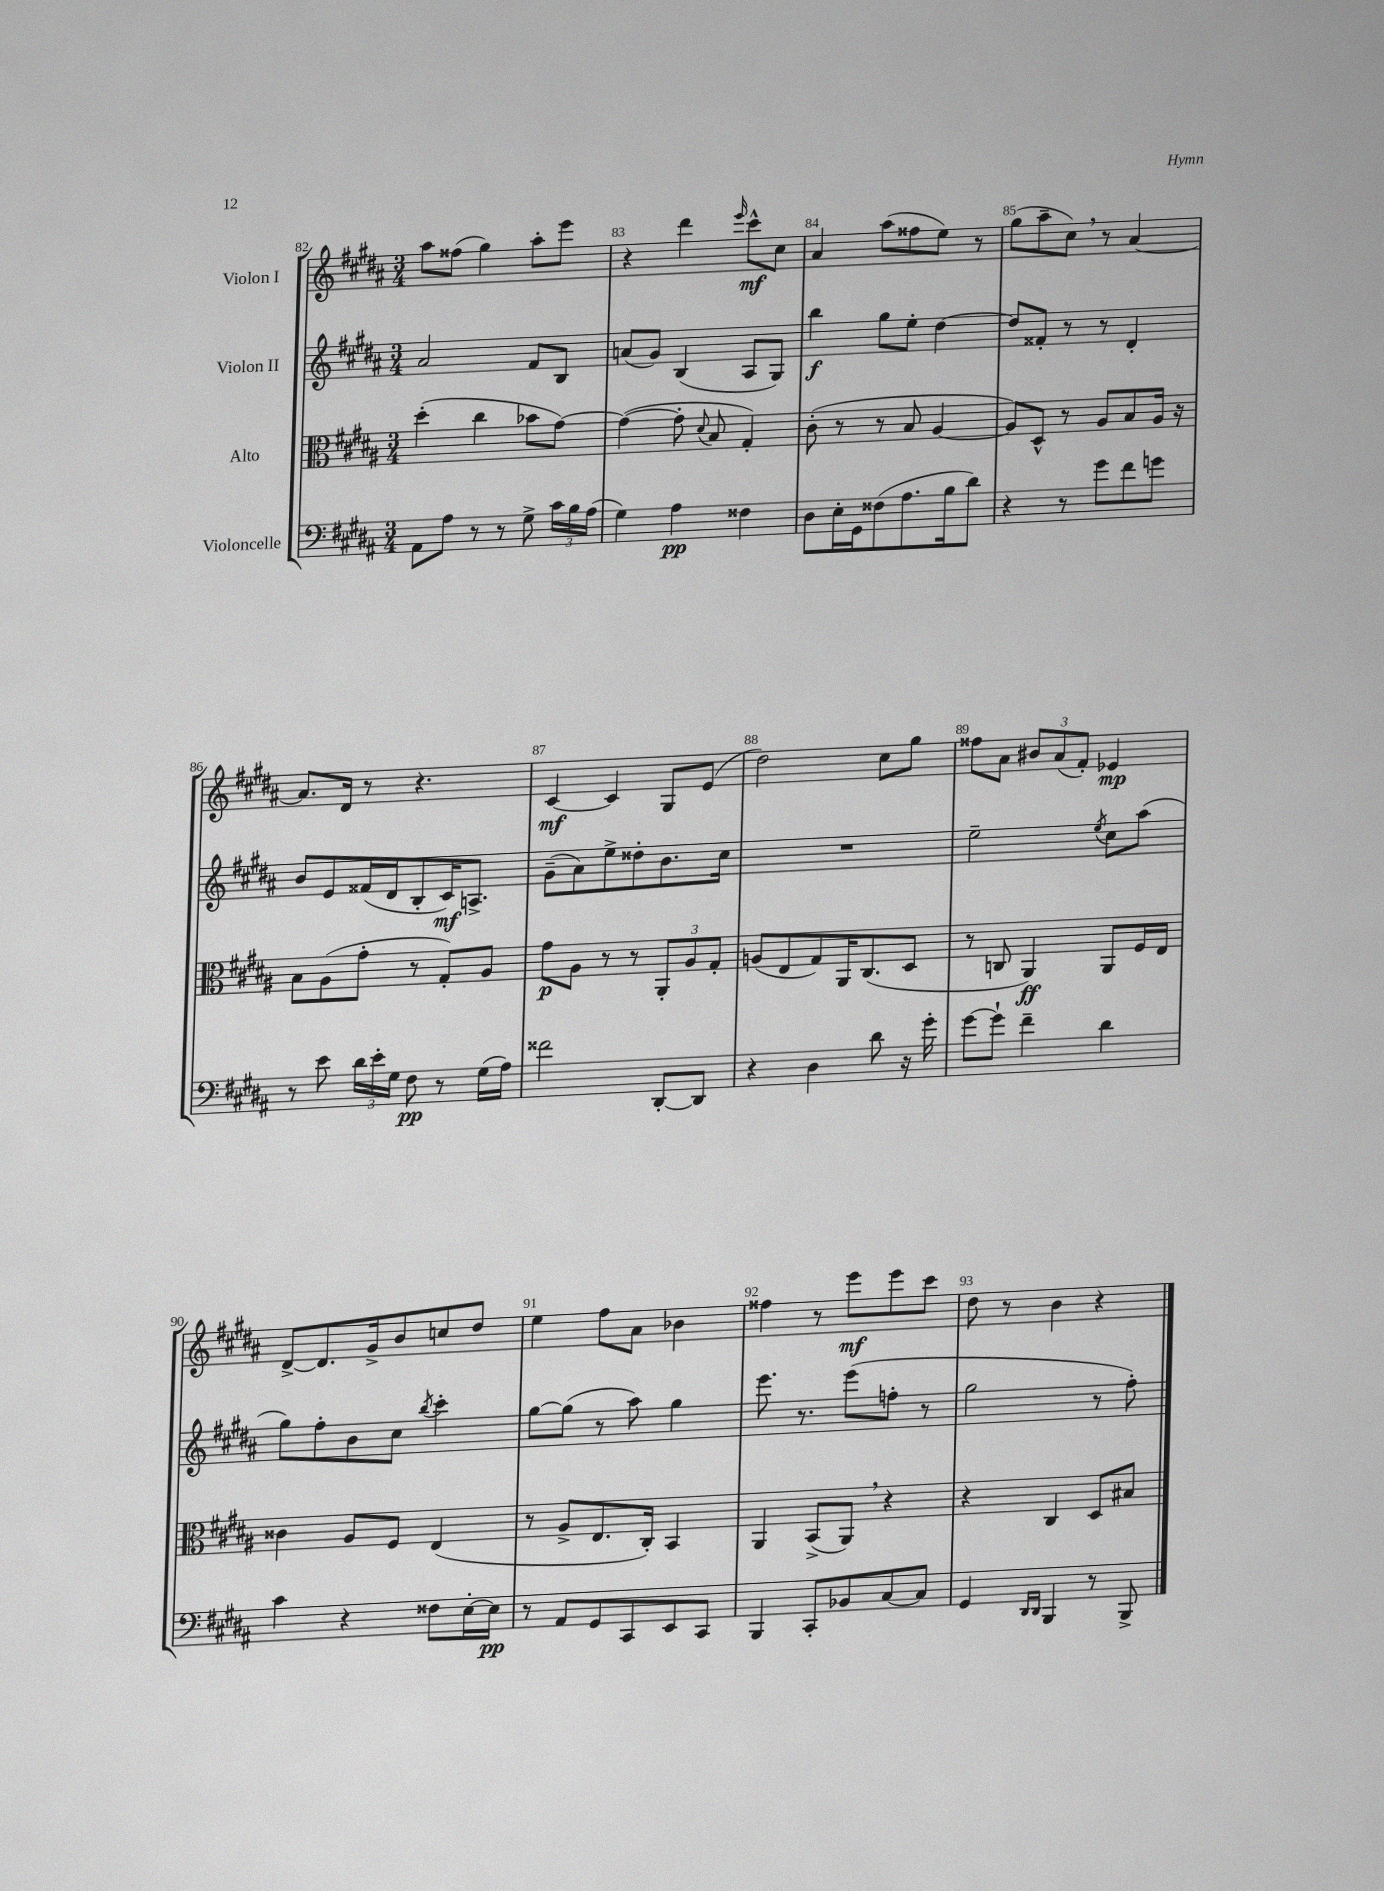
<<
\new StaffGroup <<
\new Staff = "s0" \with { instrumentName = "Violon I" } {
    \clef treble \key b \major \numericTimeSignature \time 3/4
    \autoBeamOff ais''8[ fisis''8]( gis''4) ais''8[-. e'''8] |
    r4 dis'''4 \grace { e'''16 } cis'''8[-^\mf cis''8] |
    ais'4 ais''8[( fisis''8 e''8]) r8 |
    gis''8[( ais''8-- cis''8]) \breathe r8 ais'4~ |
    ais'8.[ dis'16] r8 r4. |
    cis'4~\mf cis'4 gis8[ e'8]( |
    dis''2) cis''8[ gis''8] |
    fisis''8[ ais'8] \tuplet 3/2 { bis'8[ ais'8( fis'8]-.) } ees'4\mp |
    dis'8[~-> dis'8. gis'16-> b'8 c''8 dis''8] |
    e''4 fis''8[ ais'8] bes'4 |
    fisis''4 r8 e'''8[\mf e'''8 cis'''8] |
    dis''8 r8 b'4 r4 \bar "|." |
}
\new Staff = "s1" \with { instrumentName = "Violon II" } {
    \clef treble \key b \major \numericTimeSignature \time 3/4
    \autoBeamOff ais'2 fis'8[ b8] |
    a'8[( gis'8]) b4( ais8[ gis8]) |
    b''4\f gis''8[ e''8]-. dis''4~ |
    dis''8[ fisis'8]-. r8 r8 dis'4-. |
    b'8[ e'8 fisis'16( dis'16 b8-. cis'16\mf) a8.]-> |
    gis'8[--( ais'8) e''8-> disis''8-. b'8. cis''16] |
    R2. |
    e''2-- \acciaccatura { e''8 } cis''8[ ais''8]( |
    gis''8[) fis''8-. b'8 cis''8] \acciaccatura { b''8 } cis'''4-. |
    gis''8[~ gis''8]( r8 ais''8) gis''4 |
    e'''8. r8. e'''8[( f''8]-. r8 |
    gis''2 r8 fis''8-.) \bar "|." |
}
\new Staff = "s2" \with { instrumentName = "Alto" } {
    \clef alto \key b \major \numericTimeSignature \time 3/4
    \autoBeamOff dis''4-.( cis''4 bes'8[ gis'8]~) |
    gis'4~( gis'8-. \appoggiatura { dis'8 } b8 gis4-.) |
    cis'8-.( r8 r8 b8 ais4~ |
    ais8[) dis8]-^ r8 ais8[ b8 ais16] r16 |
    b8[ ais8( gis'8]-. r8 gis8[-.) ais8] |
    gis'8[\p ais8] r8 r8 \tuplet 3/2 { ais,8[-. ais8 gis8]-. } |
    a8[( e8 gis8) ais,16 cis8.( dis8] |
    r8 c8 ais,4\ff) ais,8[ fis16 e16] |
    cisis'4 ais8[ fis8] e4( |
    r8 ais8[-> e8. cis16]-.) b,4 |
    ais,4 b,8[->( ais,8]) \breathe r4 |
    r4 cis4 dis8[ bis8] \bar "|." |
}
\new Staff = "s3" \with { instrumentName = "Violoncelle" } {
    \clef bass \key b \major \numericTimeSignature \time 3/4
    \autoBeamOff ais,8[ ais8] r8 r8 gis8-> \tuplet 3/2 { cis'16[ b16 ais16]( } |
    gis4) ais4\pp fisis4 |
    dis8[ e16-. gis,16 fisis8( ais8. b16 dis'8]) |
    r4 r8 gis'8[ fis'8 g'8] |
    r8 e'8 \tuplet 3/2 { dis'16[ e'16-. gis16] } fis8\pp r8 gis16[( ais16]) |
    fisis'2 dis,8[~-. dis,8] |
    r4 dis4 dis'8 r16 gis'16-. |
    gis'8[~ gis'8]-! fis'4-- dis'4 |
    cis'4 r4 fisis8[ e16~-. e16]\pp |
    r8 ais,8[ gis,8 cis,8 e,8 cis,8] |
    b,,4 cis,8[-. bes,8 cis8~ cis8] |
    gis,4 \grace { dis,16[ dis,16] } b,,4 r8 b,,8-> \bar "|." |
}
>>
>>
\layout { \context { \Score currentBarNumber = #82 \override BarNumber.break-visibility = ##(#f #t #t) barNumberVisibility = #all-bar-numbers-visible } }
